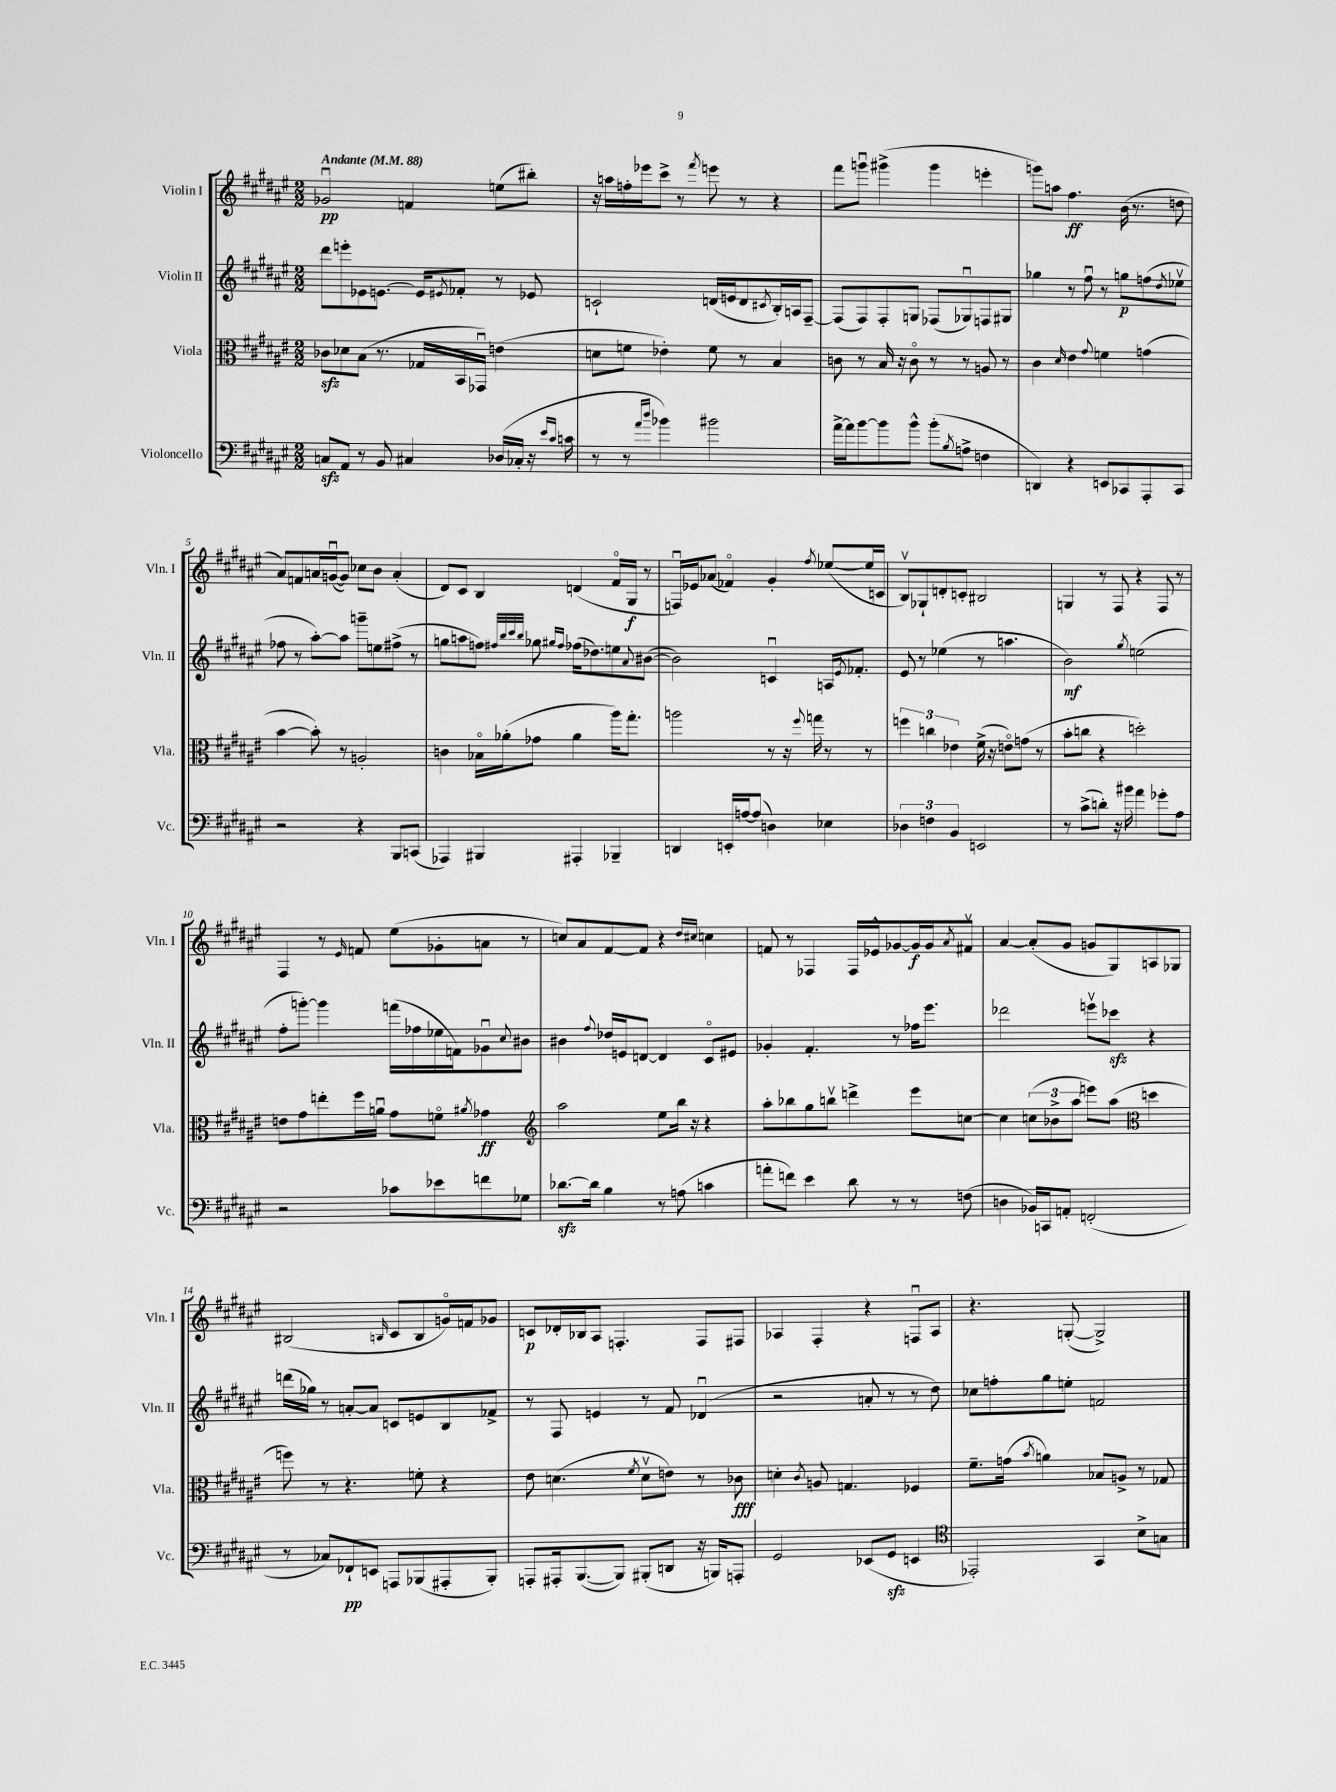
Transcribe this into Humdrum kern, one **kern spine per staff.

**kern	**dynam	**kern	**dynam	**kern	**dynam	**kern	**dynam
*part4	*part4	*part3	*part3	*part2	*part2	*part1	*part1
*staff4	*staff4	*staff3	*staff3	*staff2	*staff2	*staff1	*staff1
*I"Violoncello	*	*I"Viola	*	*I"Violin II	*	*I"Violin I	*
*I'Vc.	*	*I'Vla.	*	*I'Vln. II	*	*I'Vln. I	*
*clefF4	*	*clefC3	*	*clefG2	*	*clefG2	*
*k[f#c#g#d#a#e#]	*	*k[f#c#g#d#a#e#]	*	*k[f#c#g#d#a#e#]	*	*k[f#c#g#d#a#e#]	*
*M2/2	*	*M2/2	*	*M2/2	*	*M2/2	*
*MM88	*	*MM88	*	*MM88	*	*MM88	*
=1	=1	=1	=1	=1	=1	=1	=1
!	!	!	!	!	!	!LO:TX:a:B:t=Andante	!
8Cnzz/L	.	8c-Xzz\L	.	8ddd#\L	.	2g-Xu/	pp
8AA#/J	.	8d-X\	.	8eeen'\	.	.	.
8r	.	(8B\J	.	8e-X\	.	.	.
8BB/	.	8.r	.	[8.en\J	.	.	.
4C#X/	.	.	.	.	.	4fn/	.
.	.	16G-X/LL	.	16e/KL]	.	.	.
.	.	.	.	8qe#X/	.	.	.
.	.	16BB/	.	8f-X'/J	.	.	.
.	.	16GG-Xu/JJ)	.	.	.	.	.
(16D-X/LL	.	(4en\	.	8r	.	(8een\L	.
16C-X'/JJ	.	.	.	.	.	.	.
16r	.	.	.	8e-X/	.	8bb#X'\J)	.
16qqe#/LL	.	.	.	.	.	.	.
16qqc#/JJ	.	.	.	.	.	.	.
16cn\	.	.	.	.	.	.	.
=2	=2	=2	=2	=2	=2	=2	=2
8r	.	8dn\L	.	2cn`/	.	16r	.
.	.	.	.	.	.	16aan\LL	.
8r	.	8fn\J	.	.	.	16ffn'\	.
.	.	.	.	.	.	16eee-X\J	.
16qqa#/LL	.	.	.	.	.	.	.
16qqdd#/JJ	.	.	.	.	.	.	.
4b-X\)	.	4e-X'\)	.	.	.	8ccc#^\J	.
.	.	.	.	.	.	8r	.
.	.	.	.	.	.	8qfff#/	.
2b#X\	.	8f\	.	(16dn/LL	.	8eeen\	.
.	.	.	.	16en/J	.	.	.
.	.	8r	.	8d/	.	8r	.
.	.	.	.	8qc#X/	.	.	.
.	.	4B/	.	16B'/L)	.	4r	.
.	.	.	.	16An/J	.	.	.
.	.	.	.	[8F#~/J	.	.	.
=3	=3	=3	=3	=3	=3	=3	=3
[16a#^\LL	.	8cn\	.	(8F#/L]	.	8fff#\L	.
16a#\J]	.	.	.	.	.	.	.
[8b\	.	8r	.	8F#/)	.	8gggnu\J	.
8b\]	.	16B/	.	8F#'/	.	(4ggg#X^\	.
.	.	16r	.	.	.	.	.
8b^^\J	.	8c\	.	8Gn/J	.	.	.
(8b'\L	.	8r	.	(8F-X/L	.	4ggg#\	.
8qB/	.	.	.	.	.	.	.
8An^\J	.	8r	.	8G-Xu/)	.	.	.
4Fn\	.	8An/	.	8Fn/	.	4eeen'\	.
.	.	8r	.	8G#X/J	.	.	.
=4	=4	=4	=4	=4	=4	=4	=4
4DDn/)	.	4c#\	.	4gg-X\	.	8gggn\L)	.
.	.	.	.	.	.	8aan\J	.
.	.	16qqd#/	.	.	.	.	.
4r	.	4e#\	.	8r	.	4.ff#\	ff
.	.	.	.	8ff#u\	.	.	.
.	.	8qqg#/	.	.	.	.	.
8EEn/L	.	4fn\	.	8r	.	.	.
8CC-X/	.	.	.	8ggn\L	p	(16b\	.
.	.	.	.	.	.	8.r	.
8AAA#'/	.	(4gn\	.	(8ffn\	.	.	.
.	.	.	.	8qdd#/	.	.	.
8CC-/J	.	.	.	8ee-Xv\J	.	8ddn\	.
!!LO:LB:g=z
=5	=5	=5	=5	=5	=5	=5	=5
2r	.	[4b\	.	8ff-X\	.	8a#/L)	.
.	.	.	.	8r	.	8fn/	.
.	.	8b'\])	.	[8aa#'\L)	.	16an/L	.
.	.	.	.	.	.	([16gnu/J	.
.	.	8r	.	8aa#\J]	.	8g/J])	.
4r	.	2An'/	.	8gggn~\L	.	8cc-X\L	.
.	.	.	.	8een\	.	8b\J	.
8BBB/L	.	.	.	(8ff#X^\J	.	(4a'/	.
(8CCn/J	.	.	.	8r	.	.	.
=6	=6	=6	=6	=6	=6	=6	=6
4AAA-X/)	.	4cn\	.	8ggn\L	.	8d#/L)	.
.	.	.	.	8aan\	.	8c#/J	.
4BBB#X/	.	16B-X\LL	.	8ffn\J)	.	4B/	.
.	.	(16a-X'\J	.	.	.	.	.
.	.	.	.	32qqff#X/LLL	.	.	.
.	.	.	.	32qqbb/	.	.	.
.	.	.	.	32qqccc#/	.	.	.
.	.	.	.	32qqbb/JJJ	.	.	.
.	.	8g-X\J	.	8gg-X\	.	.	.
.	.	.	.	16qqgg#X/LL	.	.	.
.	.	.	.	16qqff#/JJ	.	.	.
4AAA#X'/	.	4a-\	.	(16ff-X\KL	.	(4dn/	.
.	.	.	.	8.dd-X\)	.	.	.
4BBB-X~/	.	16aa#\KL)	.	8een\	.	16f#/LL	.
.	.	8.gg#'\J	.	.	.	16G#/JJ	f
.	.	.	.	8qqa#/	.	.	.
.	.	.	.	([8b#X\J	.	8r	.
=7	=7	=7	=7	=7	=7	=7	=7
4DDn/	.	2aan\	.	2b#\])	.	16Fnu/LL)	.
.	.	.	.	.	.	16e-X/J	.
.	.	.	.	.	.	(8a-X/J	.
16EEn'/LL	.	.	.	.	.	4f-X/)	.
[16An/J	.	.	.	.	.	.	.
(8A/J]	.	.	.	.	.	.	.
4Dn\)	.	8r	.	4cnu/	.	4g#'/	.
.	.	16r	.	.	.	.	.
.	.	8qqff#/	.	.	.	.	.
.	.	16ggn\	.	.	.	.	.
.	.	.	.	.	.	8qff#/	.
4E-X\	.	8r	.	16An/KL	.	([8ee-X/L	.
.	.	.	.	8qe#/	.	.	.
.	.	.	.	8.f-X'/J	.	.	.
.	.	8r	.	.	.	16ee-/L]	.
.	.	.	.	.	.	16cn/JJ	.
=8	=8	=8	=8	=8	=8	=8	=8
6D-X\	.	6ffn\	.	8e#/	.	8Bv/L)	.
.	.	.	.	8r	.	8G-X`/	.
6Fn\	.	6ccn\	.	.	.	.	.
.	.	.	.	(4ee-X\	.	8dn'/	.
6BB/	.	6e-X\	.	.	.	.	.
.	.	.	.	.	.	8cn'/J	.
2EEn/	.	(16f#^\	.	8r	.	2B#X/	.
.	.	16r	.	.	.	.	.
.	.	8en\L)	.	4.aan\	.	.	.
.	.	(8gn\J	.	.	.	.	.
.	.	8r	.	.	.	.	.
=9	=9	=9	=9	=9	=9	=9	=9
8r	.	8b'\L	.	2b\)	mf	4Gn/	.
(8c#^\L	.	8ccn\J	.	.	.	.	.
8dn'\J)	.	4r	.	.	.	8r	.
16r	.	.	.	.	.	8F#/	.
16b#X\	.	.	.	.	.	.	.
.	.	.	.	8qgg#/	.	.	.
4a#\	.	2ddn'\)	.	(2een\	.	4r	.
8g-X'\L	.	.	.	.	.	8F#/	.
8A#\J	.	.	.	.	.	8r	.
!!LO:LB:g=z
=10	=10	=10	=10	=10	=10	=10	=10
2r	.	8en\L	.	8ff#'\L	.	4F#/	.
.	.	8g#\	.	[8gggn'\J)	.	.	.
.	.	8een'\	.	4ggg\]	.	8r	.
.	.	.	.	.	.	16qqe#/	.
.	.	16ff#\L	.	.	.	8fn/	.
.	.	16anu\JJ	.	.	.	.	.
8c-X\L	.	8g#\L	.	(16fffn\LL	.	(8ee#\L	.
.	.	.	.	16ff-X\	.	.	.
8e-X\	.	8fn\J	.	16ee-X\	.	8g-X'\	.
.	.	.	.	16fn\J)	.	.	.
.	.	8qa#X/	.	.	.	.	.
8fn\	.	4g-X\	ff	8g-Xu\	.	8an\J	.
.	.	.	.	8qqcc#/	.	.	.
8G-X\J	.	.	.	8b#X\J	.	8r	.
=11	=11	=11	=11	=11	=11	=11	=11
*	*	*clefG2	*	*	*	*	*
[8.d-Xzz\L	.	2aa#\	.	4b#X\	.	8ccn/L)	.
.	.	.	.	.	.	8a#/	.
16d-\Jk]	.	.	.	.	.	.	.
.	.	.	.	8qqff#/	.	.	.
4B\	.	.	.	16dd-X/LL	.	[8f#/	.
.	.	.	.	16en/J	.	.	.
.	.	.	.	[8dn/J	.	8f#/J]	.
8r	.	8ee#\L	.	4d/]	.	4r	.
(8An\	.	16bb\Jk	.	.	.	.	.
.	.	16r	.	.	.	.	.
.	.	.	.	.	.	16qqdd#/LL	.
.	.	.	.	.	.	16qqcc#X/JJ	.
4cn\	.	4r	.	8c#/L	.	4ccn\	.
.	.	.	.	8e#X/J	.	.	.
=12	=12	=12	=12	=12	=12	=12	=12
8an'\L	.	8aa#'\L	.	4g-X'/	.	8fn/	.
8fn\J)	.	8bb-X\	.	.	.	8r	.
4e#\	.	8gg#\	.	4.f#'/	.	4F-X/	.
.	.	8bbnv\J	.	.	.	.	.
8d#\	.	4dddn^\	.	.	.	16F-/LL	.
.	.	.	.	.	.	16e-X^^/J	.
8r	.	.	.	8r	.	[8g-X/	.
8r	.	8eee#\L	.	16ff-X\KL	.	16g-/L]	f
.	.	.	.	8.eee#\J	.	16g-/J	.
.	.	.	.	.	.	8qa#/	.
(8Fn\	.	[8ccn\J	.	.	.	8f#Xv/J	.
=13	=13	=13	=13	=13	=13	=13	=13
4Dn\	.	4cc\]	.	2ddd-X\	.	[4a#/	.
16BB-X/LL)	.	(12ccn\L	.	.	.	(8a#'/L]	.
16CCn/J	.	.	.	.	.	.	.
.	.	12b-X^\	.	.	.	.	.
8AAn'/J	.	.	.	.	.	8g#/J	.
.	.	12aa#\J	.	.	.	.	.
(2FFn'/	.	8eeen\L)	.	8eeenv\L	.	8gn/L	.
.	.	(8aa#\J	.	8ccc-Xzz\J	.	8G#/)	.
*	*	*clefC3	*	*	*	*	*
.	.	4ddn\	.	4r	.	8An/	.
.	.	.	.	.	.	8G-X/J	.
!!LO:LB:g=z
=14	=14	=14	=14	=14	=14	=14	=14
8r	.	8ffn\)	.	(16dddn\LL	.	(2B#X/	.
.	.	.	.	16gg-X\JJ)	.	.	.
8C-X/L)	.	8r	.	8r	.	.	.
8FF-X`/	pp	4.r	.	[8an'/L	.	.	.
8EEn/J	.	.	.	8a/J]	.	.	.
.	.	.	.	.	.	16qqBn/	.
8AAAn/L	.	.	.	8cn/L	.	8c#/L	.
(8BBB-X/	.	8fn'\	.	8en/	.	8B/	.
8AAA#X'/	.	4r	.	8B/	.	16gn/L)	.
.	.	.	.	.	.	16fn/J	.
8BBB-'/J)	.	.	.	8f-X^/J	.	8g-X/J	.
=15	=15	=15	=15	=15	=15	=15	=15
8AAAn'/L	.	8e#\	.	8r	.	8cn/L	p
16AAA#X'/k	.	(4.dn\	.	8F#/	.	16d-X'/L	.
([8.BBB/	.	.	.	.	.	16B-X/J	.
.	.	.	.	4en/	.	8A#/J	.
8BBB/J])	.	.	.	.	.	4.Fn'/	.
.	.	8qf#/	.	.	.	.	.
(8BBB#X'/L	.	8dv\L	.	8r	.	.	.
8DDn/J	.	8en\J)	.	8f#/	.	.	.
16r	.	8r	.	(4d-Xu/	.	8F/L	.
16BBBn/KL)	.	.	.	.	.	.	.
8AAAn'/J	.	8c-X\	fff	.	.	8F#X/J	.
=16	=16	=16	=16	=16	=16	=16	=16
2GG#/	.	4dn'\	.	2r	.	4A-X/	.
.	.	8qc#/	.	.	.	.	.
.	.	8An/	.	.	.	4F#'/	.
.	.	4.Gn/	.	.	.	.	.
(8EE-X/L	.	.	.	8an'/	.	4r	.
8GG#zz/J	.	.	.	8r	.	.	.
4EEn/	.	4F-X/	.	8r	.	8Fnu/L	.
.	.	.	.	8dd#\)	.	8A-/J	.
=17	=17	=17	=17	=17	=17	=17	=17
*clefC4	*	*	*	*	*	*	*
2EE-X'/)	.	8.f#~\L	.	8cc-X\L	.	4.r	.
.	.	.	.	8ffn'\	.	.	.
.	.	(16gn\Jk	.	.	.	.	.
.	.	8qb/	.	.	.	.	.
.	.	4an\)	.	8gg#\	.	.	.
.	.	.	.	8een'\J	.	([8Gn'/	.
4GG#/	.	8B-X/L	.	2fn/	.	2G^/])	.
.	.	8An^/J	.	.	.	.	.
8B^\L	.	8r	.	.	.	.	.
8Gn\J	.	8G-X/	.	.	.	.	.
==	==	==	==	==	==	==	==
*-	*-	*-	*-	*-	*-	*-	*-
